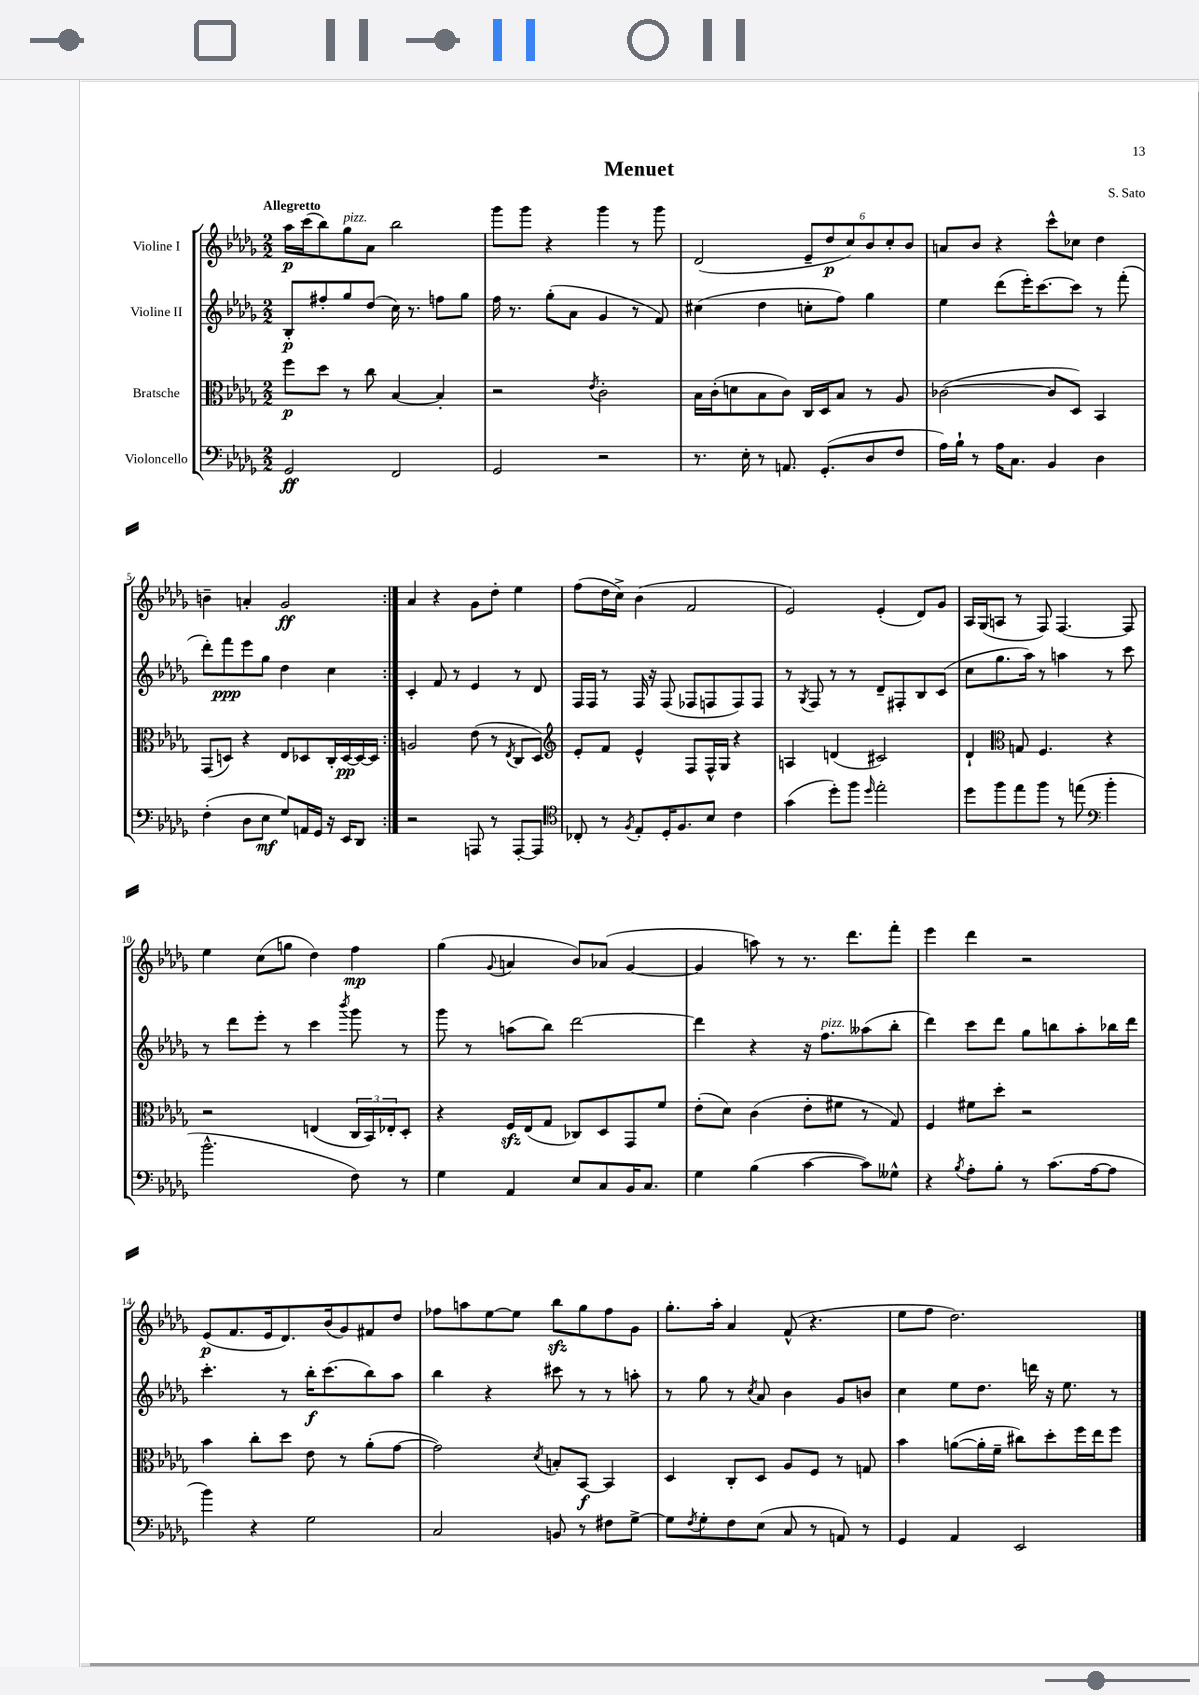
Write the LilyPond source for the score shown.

\header { title = "Menuet" composer = "S. Sato" }
<<
\new StaffGroup <<
\new Staff = "s0" \with { instrumentName = "Violine I" } {
    \clef treble \key des \major \numericTimeSignature \time 2/2 \tempo "Allegretto"
    \repeat volta 2 { aes''16\p c'''16( bes''8) ges''8^\markup { \italic "pizz." } aes'8 bes''2 |
    ges'''8 ges'''8 r4 ges'''4 r8 ges'''8 |
    des'2( \tuplet 6/4 { ees'8-- des''8\p c''8) bes'8 c''8-. bes'8 } |
    a'8 bes'8 r4 c'''8-^ ces''8 des''4 |
    b'4-- a'4-. ges'2\ff | }
    aes'4 r4 ges'8 des''8-. ees''4 |
    f''8( des''16 c''16->) bes'4( f'2 |
    ees'2) ees'4-.( des'8) ges'8 |
    aes16 ges16( a8 r8 f8) f4.~ f8 |
    ees''4 c''8( g''8 des''4) f''4\mp |
    ges''4( \appoggiatura { ges'8 } a'4 bes'8) aes'8( ges'4~ |
    ges'4 a''8) r8 r8. des'''8. f'''8-. |
    ees'''4 des'''4 r2 |
    ees'8\p( f'8. ees'16 des'8.) bes'16( ges'8) fis'8 des''8 |
    fes''8 a''8 ees''8~ ees''8 bes''8\sfz ges''8 fes''8 ges'8 |
    ges''8.-. aes''16-. aes'4 f'8-^( r4. |
    ees''8 f''8 des''2.) \bar "|." |
}
\new Staff = "s1" \with { instrumentName = "Violine II" } {
    \clef treble \key des \major \numericTimeSignature \time 2/2
    \repeat volta 2 { bes8-.\p fis''8-. ges''8 des''8( c''16) r8. f''8 ges''8 |
    f''16 r8. ges''8-.( aes'8 ges'4 r8 f'8) |
    cis''4( des''4 c''8-. f''8) ges''4 |
    ees''4 des'''8( ees'''16-.) c'''8.~ c'''8 r8 f'''8-.( |
    des'''8-.) f'''8\ppp ees'''8 ges''8 des''4 c''4 | }
    c'4-. f'8 r8 ees'4 r8 des'8 |
    f16 f16 r8 f16 r16 f8( fes8 f8 f8) f8 |
    r8 \acciaccatura { ges8 } f8 r8 r8 des'8-- fis8-. bes8 c'8( |
    c''8 ges''8. aes''16) r8 a''4 r8 c'''8 |
    r8 des'''8 ees'''8-. r8 c'''4 \acciaccatura { bes'''8 } ges'''8 r8 |
    ges'''8 r8 a''8( bes''8) des'''2~ |
    des'''4 r4 r16 f''8.^\markup { \italic "pizz." } aeses''8( bes''8-. |
    des'''4) c'''8 des'''8 ges''8 b''8 aes''8-. bes''16 des'''16 |
    c'''4.-. r8 bes''16-.\f c'''8.( bes''8) aes''8 |
    bes''4 r4 cis'''8 r8 r8 a''8-. |
    r8 ges''8 r8 \acciaccatura { c''8 } aes'8 bes'4 ges'8 b'8 |
    c''4 ees''8 des''8. d'''16 r16 ees''8. r8 \bar "|." |
}
\new Staff = "s2" \with { instrumentName = "Bratsche" } {
    \clef alto \key des \major \numericTimeSignature \time 2/2
    \repeat volta 2 { f''8\p des''8 r8 c''8 bes4~ bes4-. |
    r2 \acciaccatura { ees'8 } c'2-. |
    bes16 c'16-.( d'8 bes8 c'8) c16 des16 bes8 r8 aes8 |
    ces'2~( ces'8 des8) bes,4 |
    ges,8( d8) r4 ees8 des8 c16-. des16~\pp des16~ des16 | }
    a2 ees'8( r8 \acciaccatura { ees8 } c8 des8) |
    \clef treble ees'8-. f'8 ees'4-^ f8 f16-^ ges16 r4 |
    a4 d'4( cis'2) |
    des'4-! \clef alto g8 f4. r4 |
    r2 e4( \tuplet 3/2 { c16 bes,16) ees16-. } des8-. |
    r4 f16\sfz ees16( ges8 ces8) des8 ges,8 f'8 |
    ees'8-.( des'8) c'4( ees'8-. fis'8 r8 ges8) |
    f4 fis'8 des''8-. r2 |
    bes'4 c''8-. des''8 ees'8 r8 aes'8-.( ges'8~ |
    ges'2) \acciaccatura { des'8 } b8-. bes,8~\f bes,4 |
    des4 c8-. des8 aes8 f8 r8 g8 |
    bes'4 a'8~( a'16-. f'16-- cis''8) des''8-. f''16 ees''16 f''8 \bar "|." |
}
\new Staff = "s3" \with { instrumentName = "Violoncello" } {
    \clef bass \key des \major \numericTimeSignature \time 2/2
    \repeat volta 2 { ges,2\ff f,2 |
    ges,2 r2 |
    r8. ees16-. r8 a,8. ges,8.-.( des8 f8 |
    aes16) bes16-! r8 aes16 c8. bes,4 des4 |
    f4-.( des8 ees8\mf ges8) a,16 ges,16 r16 ees,16 des,8 | }
    r2 a,,8 r8 a,,8~-. a,,8 |
    \clef tenor ces8-. r8 \acciaccatura { f8 } ees8-. des16-. f8. bes8 c'4 |
    ges'4( des''8-.) f''8 \grace { des''16 } ees''2-. |
    des''8 f''8 ees''8 f''8 r8 e''8( \clef bass bes'4-. |
    bes'2.-^ f8) r8 |
    ges4 aes,4 ees8 c8 bes,16 c8. |
    ges4 bes4( c'4~ c'8) geses8-^ |
    r4 \acciaccatura { bes8 } aes8-. bes8-. r8 c'8.( aes16~ aes8 |
    bes'4) r4 ges2 |
    c2 b,8 r8 fis8 ges8~-> |
    ges8 \acciaccatura { f8 } ges8-. f8 ees8( c8 r8 a,8) r8 |
    ges,4 aes,4 ees,2 \bar "|." |
}
>>
>>
